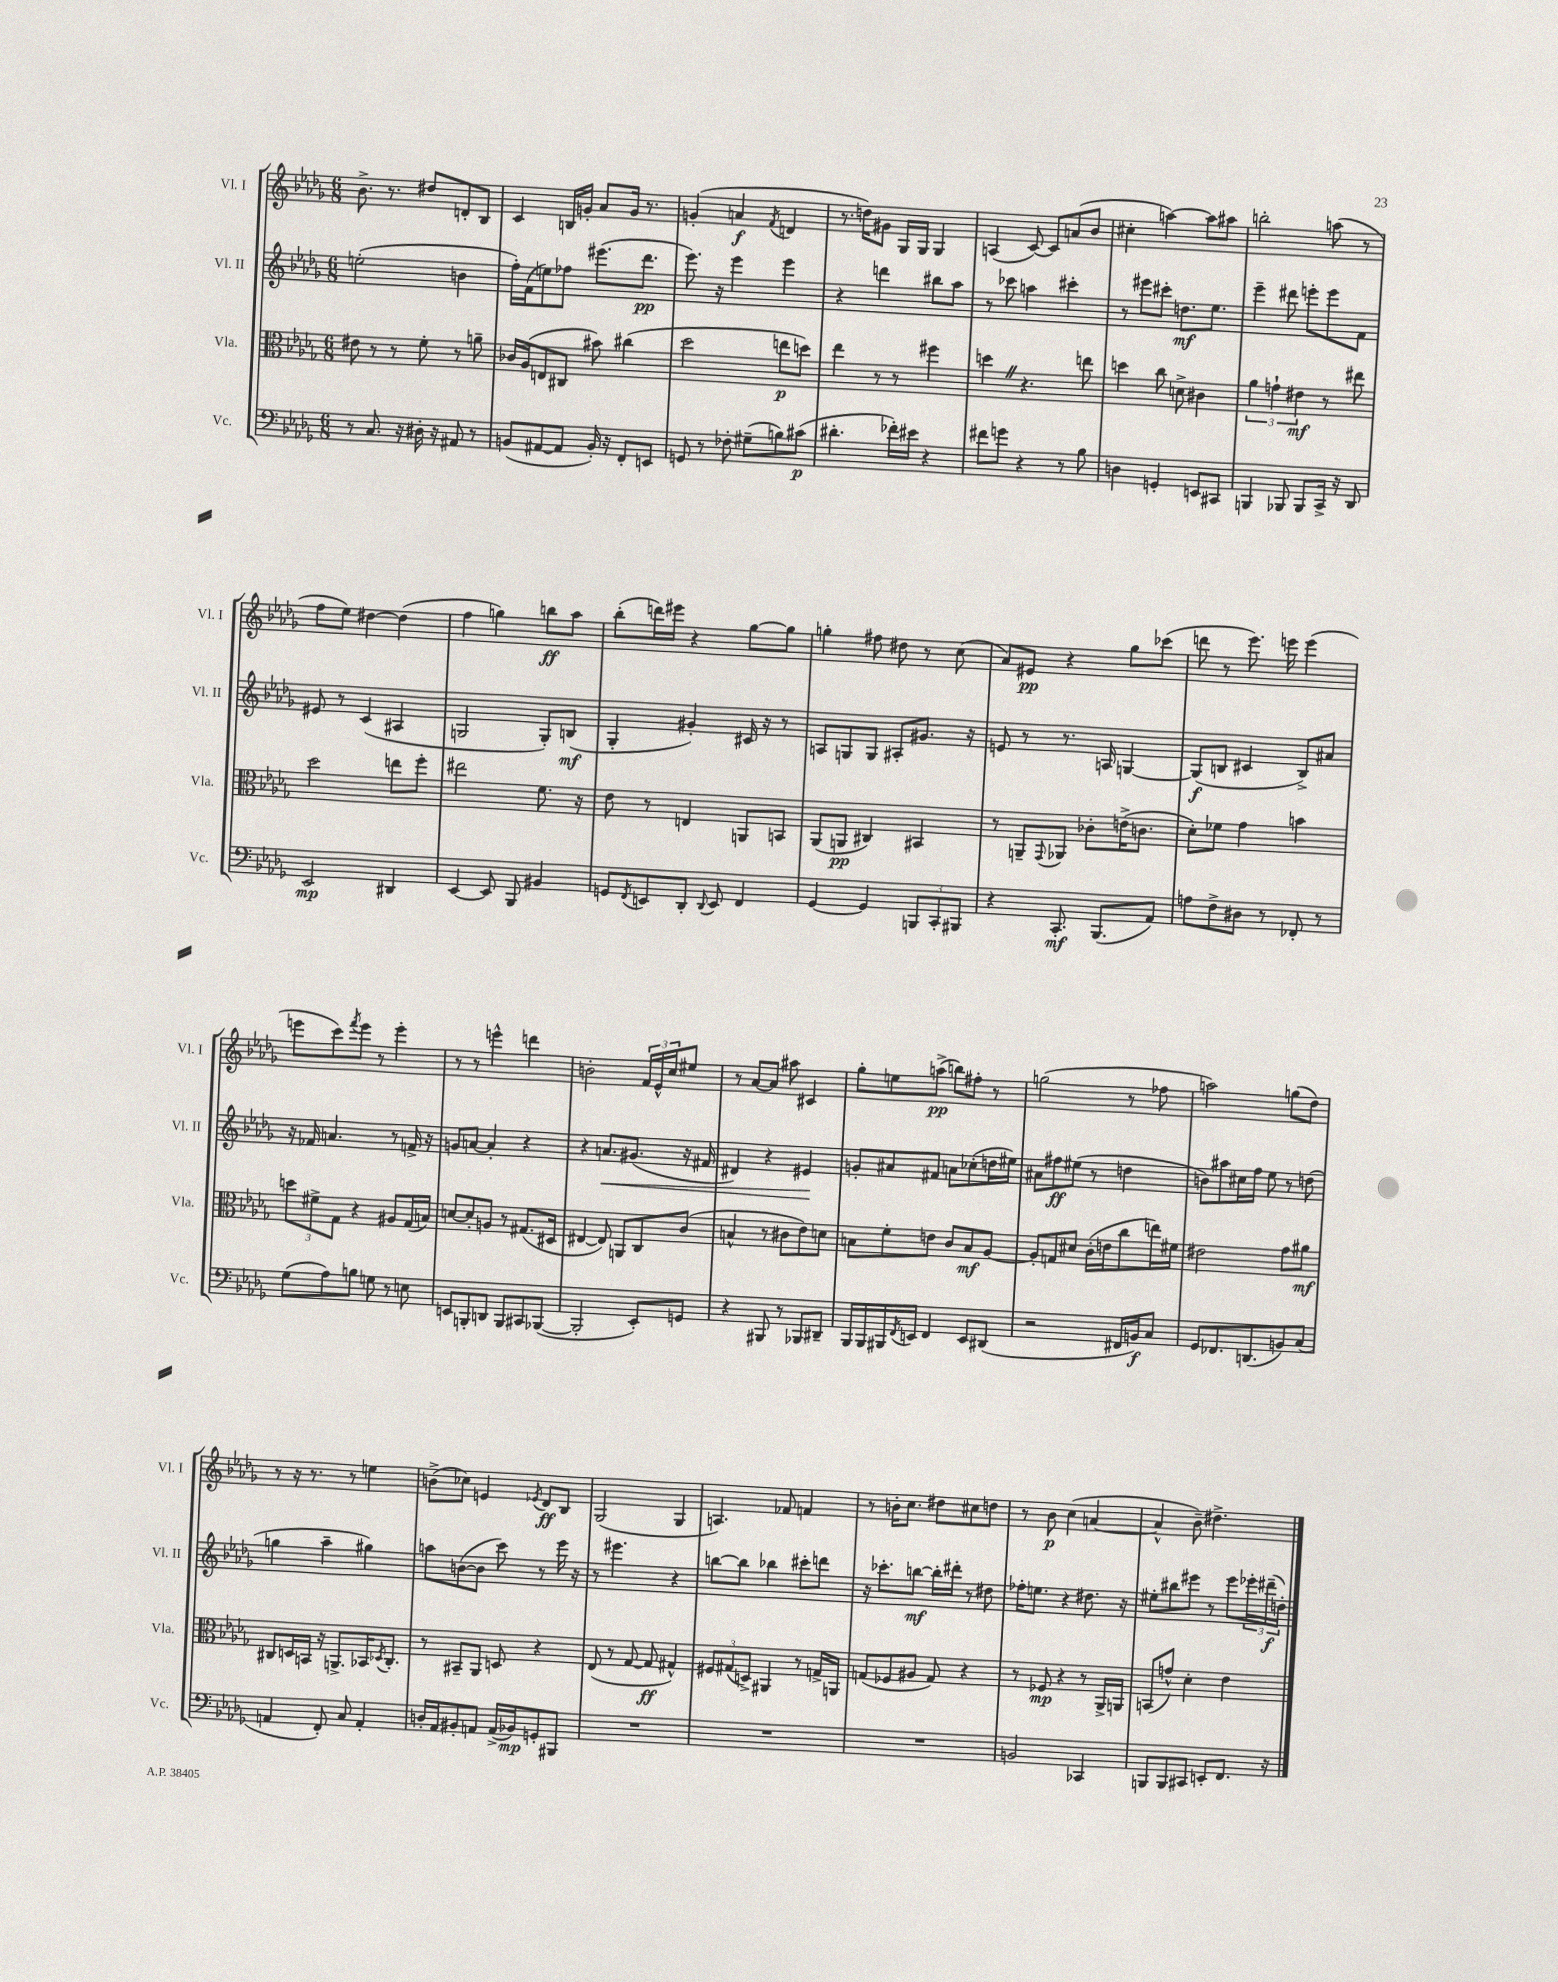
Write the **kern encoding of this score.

**kern	**kern	**kern	**kern
*staff4	*staff3	*staff2	*staff1
*clefF4	*clefC3	*clefG2	*clefG2
*k[b-e-a-d-g-]	*k[b-e-a-d-g-]	*k[b-e-a-d-g-]	*k[b-e-a-d-g-]
*M6/8	*M6/8	*M6/8	*M6/8
8r	8e#	(2ee'	8.b-^
8.C	8r	.	.
.	.	.	8.r
.	8r	.	.
16r	.	.	.
16D#'	8f'	.	8dd#
16r	.	.	.
8AA#	8r	4b	8d'
8r	8a~	.	8B-
=	=	=	=
(8BB	16c-	16ff')	4c
.	(16A-	(16f	.
[8AA#	8E	8ee)	.
8AA#]	8C#	8ff-	16B
.	.	.	16g'
16BB')	8b#)	(8.eee#	8a-
16r	.	.	.
8FF'	(4cc#	.	16g
.	.	8.ddd-	8.r
8EE	.	.	.
=	=	=	=
8GG	2dd-	8.eee-)	(4g'
8r	.	.	.
.	.	16r	.
8F-'	.	4eee-	4a
(8G#~	.	.	.
.	.	.	8qf
8B)	8ee	4eee-	4d
(8c#	8dd)	.	.
=	=	=	=
4.d#'	4ee-	4r	8.r
.	.	.	16dd)
.	8r	4ddd	8g#
16f-')	8r	.	16G-
16e#	.	.	16G-
4r	4ff#	8bb#	4G-
.	.	8aa-	.
=	=	=	=
8f#	4dd	8r	(4A
8g	.	8ccc-	.
4r	4.r	4aa	[8c)
.	.	.	8c]
8r	.	4ccc#'	(8a
8B-	8ee	.	8b-
=	=	=	=
4D	4dd	8r	4cc#'
.	.	8eee#	.
4GG'	8cc	8ccc#'	[4aa)
.	8d^	8.dd	.
8EE	4c#	.	8aa]
.	.	8.ee-	.
8CC#	.	.	8aa#
=	=	=	=
4BBB	6a-	4eee-~	2bb'
.	6g`	.	.
8BBB-	.	8ddd#	.
.	6e#	.	.
8BBB-	.	8eee'	.
16CC^	8r	8eee	(8aa
16r	.	.	.
8DD-	8ee#	8f	8r
=	=	=	=
2EE-	2dd-	8e#	8ff
.	.	8r	8ee-)
.	.	(4c	[4dd#
4DD#	8ee	4A#	(4dd#]
.	8ff'	.	.
=	=	=	=
[4EE-	2ee#	2G	4ff
8EE-]	.	.	4gg)
8BBB-	.	.	.
4BB#	8.f	8G')	8bb
.	.	(8B	8aa-
.	16r	.	.
=	=	=	=
8GG	8e-	4G-'	(8bb-'
8qFF	.	.	.
8EE	8r	.	16ddd)
.	.	.	16eee#
8DD-'	4E	4g#')	4r
8qqDD-	.	.	.
8EE	.	.	.
4FF	8AA	16c#	[8gg-
.	.	16r	.
.	8BB	8r	8gg-]
=	=	=	=
[4GG-	(8AA-	8A	4gg'
.	8AA	8G	.
4GG-]	4C#)	8G	8ff#
.	.	8A#'	8dd#
12BBB	4BB#	8.g#	8r
12CC'	.	.	.
.	.	.	(8cc
12BBB#	.	.	.
.	.	16r	.
=	=	=	=
4r	8r	8e	8a-)
.	8AA~	8r	8e#
.	8qqGG-	.	.
8.CC'	8AA-	8.r	4r
.	8c-'	.	.
(8.BBB-	.	16A	.
.	(16e^	[4G	8gg-
.	8.c	.	.
8AA-)	.	.	(8ccc-
=	=	=	=
8A	8d-')	(8G]	8ddd
8F^	8f-	8B	8r
8D#	4g-	4c#	8.eee-)
8r	.	.	.
.	.	.	16eee
8FF-'	4b	8B^)	(4eee
8r	.	8a#	.
=	=	=	=
(8G-	12dd	16r	8eee
.	.	16f-	.
.	12f#^	.	.
8A-)	.	4.a	8ccc)
.	12G-	.	.
.	.	.	8qfff
8B	4r	.	8eee
8G	.	.	8r
8r	8A#	8r	4eee'
8E	(16G-	16f^	.
.	16B)	16r	.
=	=	=	=
8EE	[8d	8g	8r
8BBB'	8d']	[8a	8r
8DD	8A	4a']	4eee^^
8BBB	8r	.	.
8CC#	(8.G#	4r	4ddd
([8BBB-	.	.	.
.	16D#	.	.
=	=	=	=
2BBB-']	[4E#	4r	2b'
.	8E#])	8.a	.
.	8AA	.	.
.	.	(8.g#	.
8EE-')	8C	.	24f
.	.	.	24e-^^
.	.	.	24cc
8GG	(8c	16r	8ee#
.	.	16f#	.
=	=	=	=
4r	4B^^	4d#)	8r
.	.	.	[8a-
8BBB#	8r	4r	8a-]
8r	8c#	.	8aa#
8BBB-	8e-)	4e#	4c#
8DD#~	8d	.	.
=	=	=	=
16BBB-	8B	8g'	8gg-'
16BBB-	.	.	.
16BBB#	8f'	8a#	8ee
8qFF	.	.	.
16EE	.	.	.
4FF	8e	8f#	(8aa^
.	8c	8a	8bb)
8EE	8B	(8cc-'	8ff#'
(8DD#	[8A-	16dd	8r
.	.	16ee#)	.
=	=	=	=
2r	8A-']	8a#	(2gg
.	8G	8ff#	.
.	8d#	(8ee#	.
.	(16c'	8r	.
.	16e	.	.
16FF#	8cc	4dd	8r
16BB)	.	.	.
8C	16ee)	.	8ff-
.	16f#	.	.
=	=	=	=
8GG-	2e#	8b)	2aa)
8.FF-	.	8aa#	.
.	.	16cc#	.
(8.DD	.	16ff	.
.	.	8ee-	.
8BB)	8g-	8r	(8gg
(8C	8a#	(8dd	8dd-)
=	=	=	=
4AA	8C#	4gg	8r
.	16D	.	16r
.	16BB	.	8.r
8FF')	16r	4aa-~	.
.	8.AA^	.	.
8C	.	.	8r
4AA'	16BB-	4gg#)	4ee
.	8qD-	.	.
.	8.C#'	.	.
=	=	=	=
16D'	8r	8aa	(8b^
16AA-	.	.	.
8BB#'	8BB#~	([8b	8cc-)
8AA	8AA-	8b]	4e
(16AA^	8D	8ccc)	.
16BB-)	.	.	.
.	.	.	8qe-
8GG'	4r	8r	8d-
8BBB#	.	16eee-	8B-
.	.	16r	.
=	=	=	=
2.r	(8E-	8r	(2G-
.	8r	4.eee#	.
.	[8G-	.	.
.	8G-]	.	.
.	4G#^^)	4r	4G-
=	=	=	=
2.r	12F#	[8bb	4.A)
.	(12G#	.	.
.	.	8bb]	.
.	12D^)	.	.
.	4AA#	4bb-	.
.	.	.	8f-
.	8r	8ccc#'	4f
.	16G^	8ddd	.
.	16AA	.	.
=	=	=	=
2.r	(8G	16r	8r
.	.	8.ccc-'	.
.	8F-	.	16b'
.	.	.	8.cc
.	8A#	[8bb	.
.	8G)	16bb']	8dd#
.	.	16ddd#'	.
.	4r	8r	8cc#
.	.	8dd#	8dd
=	=	=	=
2BB	8r	16ff-'	8r
.	.	8.ee	.
.	8F-	.	8b-
.	4r	4r	(4cc
4CC-	8r	8.dd#	[4a
.	16AA-^	.	.
.	16AA	16r	.
=	=	=	=
8BBB	(8BB	8ee#'	4a^^]
8BBB	8g^^)	8bb#	.
8CC#	4d-'	8eee#	8b-~)
8EE'	.	8r	4.dd#^
8.FF	4e-	8eee#	.
.	.	24eee-'	.
.	.	(24ddd#~	.
16r	.	.	.
.	.	24dd')	.
==	==	==	==
*-	*-	*-	*-
